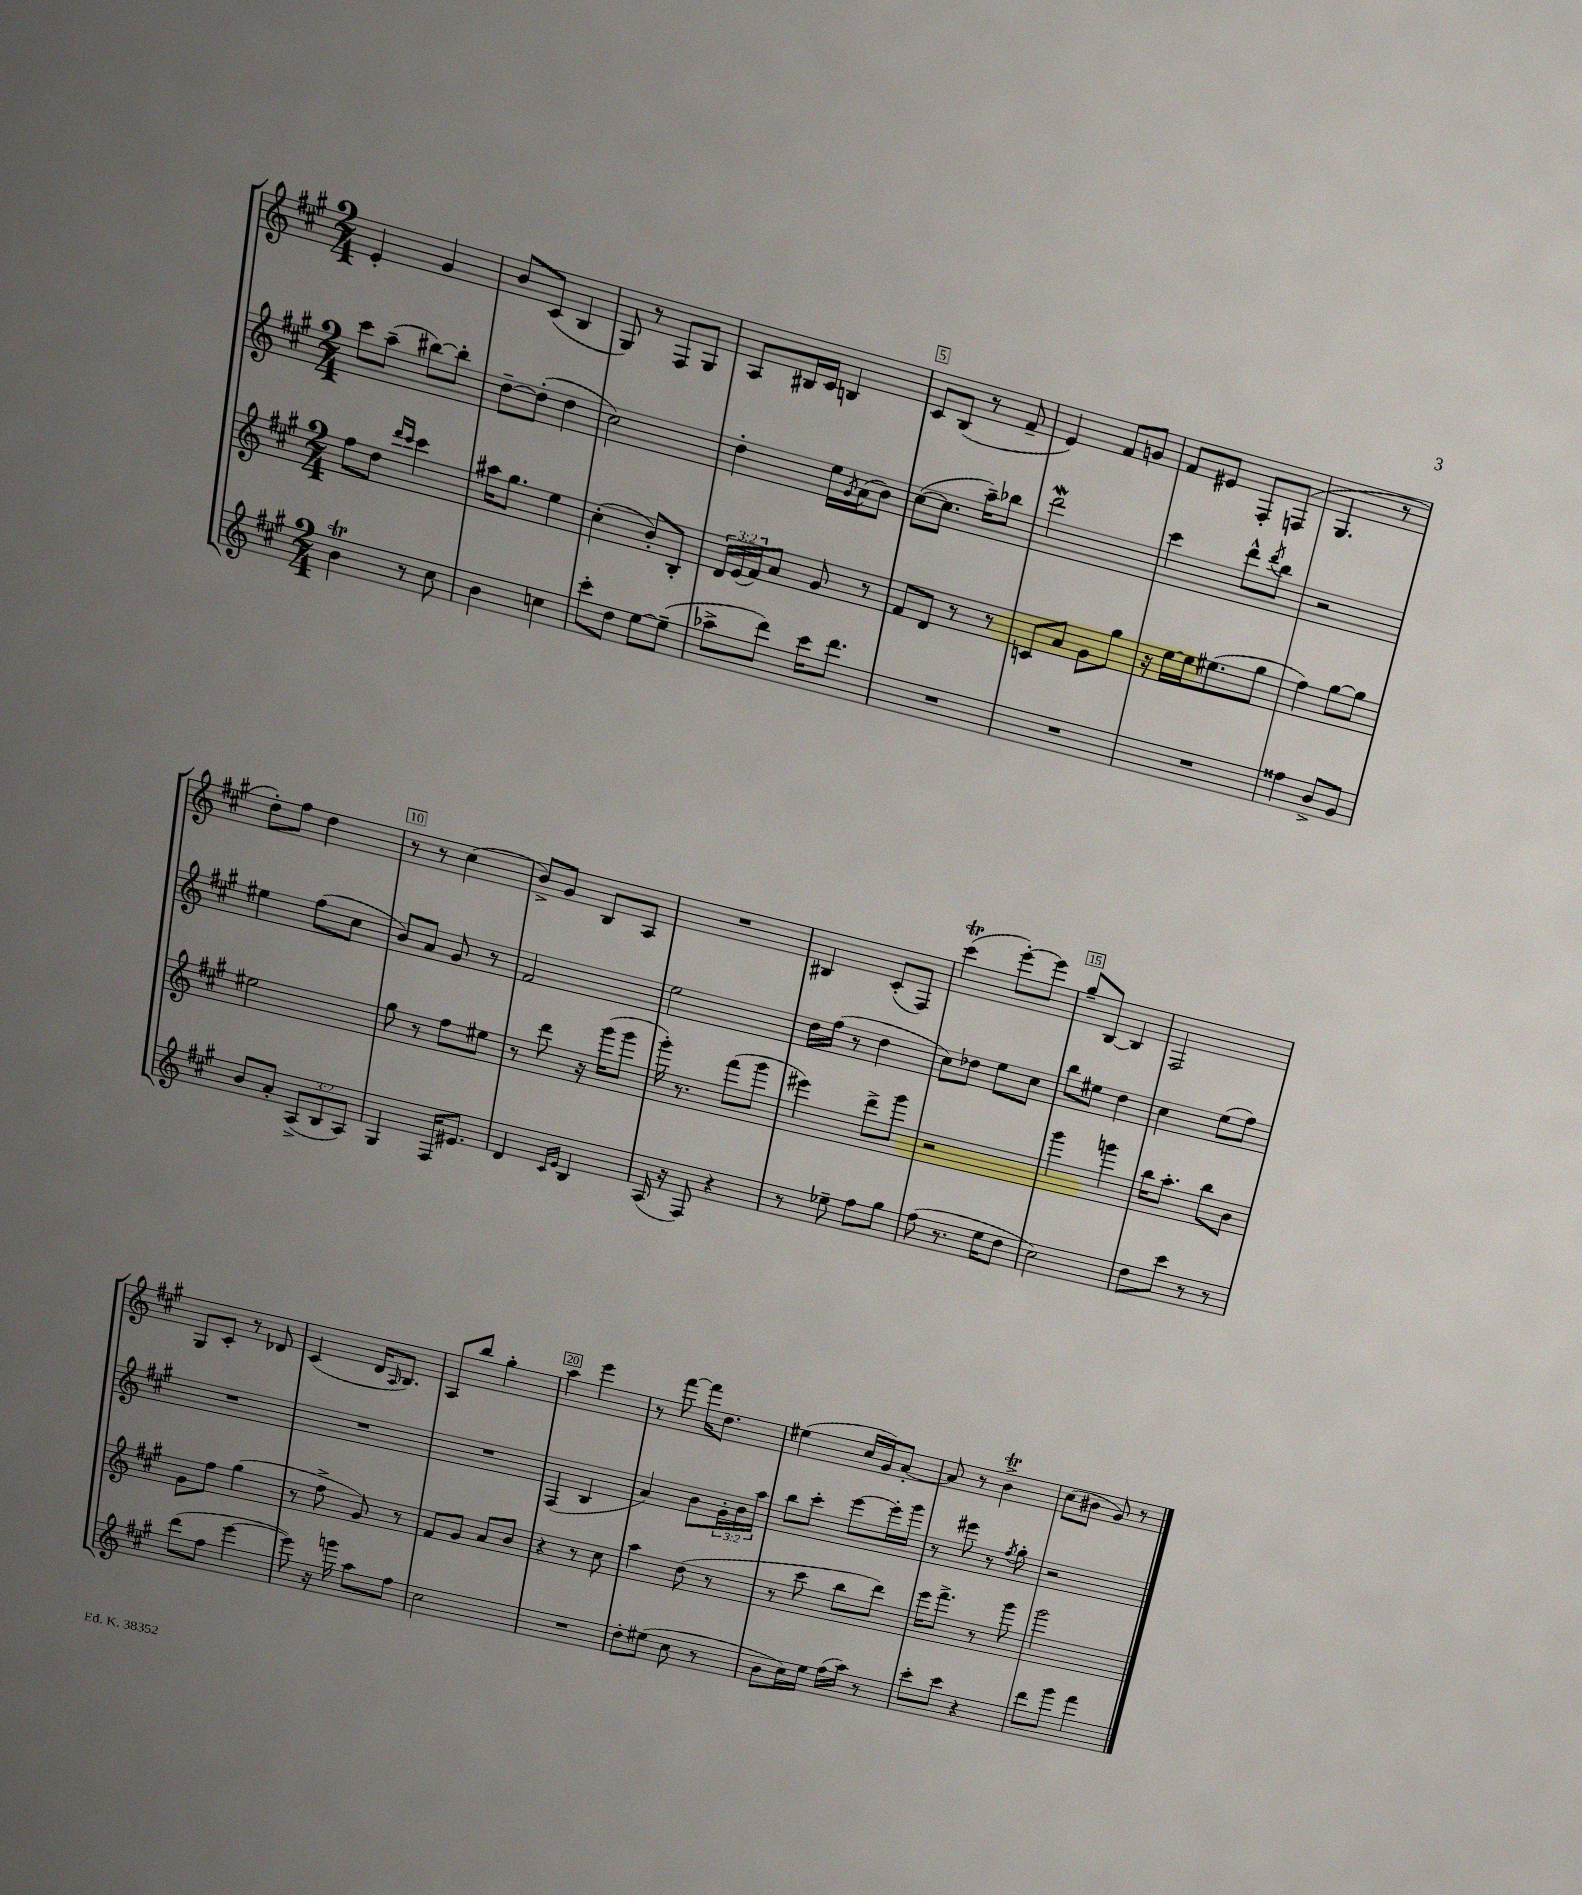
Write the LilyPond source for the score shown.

<<
\new StaffGroup <<
\new Staff = "s0" {
    \clef treble \key a \major \numericTimeSignature \time 2/4
    e'4-. gis'4 |
    b'8 cis'8( b4 |
    gis8) r8 fis8 gis8 |
    a8 bis16 cis'16 b4 |
    cis'8 b8( r8 fis'8-- |
    e'4) fis'8 g'8 |
    fis'8 eis'8 fis8-. f8( |
    gis4. r8 |
    d''8-.) fis''8 d''4 |
    r8 r8 cis''4( |
    b'8->) gis'8 b8 a8 |
    R2 |
    bis4 cis'8-.( fis8) |
    cis'''4\trill( e'''8~-.) e'''8 |
    gis''8-- b8~ b4 |
    fis2 |
    gis8 cis'8-. r8 des'8 |
    cis'4( d'16 \grace { a16 } b8.) |
    a8 b''8 gis''4-. |
    a''4 e'''4 |
    r8 fis'''8~ fis'''16 d''8. |
    eis''4( cis''16 gis'16) a'8~-. |
    a'8 r8 b'4->\trill |
    cis''8( bis'8 gis'8) r8 \bar "|." |
}
\new Staff = "s1" {
    \clef treble \key a \major \numericTimeSignature \time 2/4 \override Staff.TupletNumber.text = #tuplet-number::calc-fraction-text
    cis'''8 a''8--( bis''8~) bis''8-. |
    d''8~-- d''8-.( d''4 |
    cis''2) |
    d''4-. e''16 \acciaccatura { gis'8 } a'16( b'8) |
    cis''8~( cis''8. a''16--) bes''8 |
    d'''2\mordent |
    cis'''4 d'''8-^ \acciaccatura { d'''8 } b''8 |
    r2 |
    eis''4 fis''8( cis''8 |
    b'8) a'8 gis'8 r8 |
    fis'2 |
    e''2 |
    d''16 fis''16( r8 d''4 |
    cis''8) des''8 e''8 cis''8 |
    b''8 eis''8 d''4 |
    cis''4 e''8( fis''8) |
    R2 |
    R2 |
    R2 |
    fis4( b4 |
    a'4) b'8 \tuplet 3/2 { gis'16-. b'16 a''16 } |
    b''8 cis'''8-. e'''8~ e'''16-. gis'''16 |
    r8 eis'''8 r8 \acciaccatura { fis''8 } gis''8-. |
    r2 \bar "|." |
}
\new Staff = "s2" {
    \clef treble \key a \major \numericTimeSignature \time 2/4 \override Staff.TupletNumber.text = #tuplet-number::calc-fraction-text
    fis''8 d''8 \grace { d'''16 cis'''16 } cis'''4 |
    ais''16 gis''8. e''4 |
    cis''4-.( b'8-.) b8-. |
    \tuplet 3/2 { d'16 e'16( fis'16) } a'8 gis'8 r8 |
    fis'8 d'8 r8 r8 |
    c'8 a'8 gis'8 gis''8 |
    r16 e''16~ e''16 eis''8.( gis''8 |
    fis''4) gis''8~ gis''8 |
    eis''2 |
    gis''8 r8 fis''8 eis''8 |
    r8 d'''8 r16 gis'''16( gis'''8 |
    gis'''16-.) r8. fis'''8( gis'''8 |
    eis'''4) d'''8-> gis'''8 |
    r2 |
    gis'''4 g'''4 |
    b''16 a''8.-. b''8 b'8 |
    gis'8 fis''8 gis''4( |
    r8 fis''8-> gis'8) r8 |
    fis'8 gis'8 a'8 b'8 |
    r4 r8 cis''8 |
    a''4 d''8( r8 |
    r8 cis'''8 b''8 d'''8) |
    e'''16 fis'''8.-> r8 gis'''8 |
    gis'''2 \bar "|." |
}
\new Staff = "s3" {
    \clef treble \key a \major \numericTimeSignature \time 2/4 \override Staff.TupletNumber.text = #tuplet-number::calc-fraction-text
    b'4\trill r8 cis''8 |
    b'4 c''4 |
    cis'''8-. d''8 e''8~ e''8--( |
    aes''8-> d'''8) cis'''16 d'''8. |
    R2 |
    R2 |
    R2 |
    fisis''4 b'8-> gis'8 |
    b'8 a'8-. \tuplet 3/2 { a8->( b8 a8) } |
    gis4 fis16 eis'8. |
    d'4 \grace { cis'16 e'16 } b4 |
    a16( r16 fis8) r4 |
    r8 ees''8-- fis''8 gis''8 |
    fis''8( r8. e''16 d''8 |
    cis''2) |
    d''8 cis'''8 r8 r8 |
    d'''8( fis''8 e'''4~ |
    e'''8) r16 g'''16 a''8 fis''8 |
    cis''2 |
    R2 |
    d''8-. eis''8( cis''8 r8 |
    b'8 cis''16) e''16 fis''16( a''16) r8 |
    cis'''8-. cis'''8 r4 |
    d'''8 gis'''8 fis'''4 \bar "|." |
}
>>
>>
\layout { \context { \Score \override BarNumber.break-visibility = ##(#f #t #t) barNumberVisibility = #(every-nth-bar-number-visible 5) \override BarNumber.stencil = #(make-stencil-boxer 0.1 0.3 ly:text-interface::print) } }
